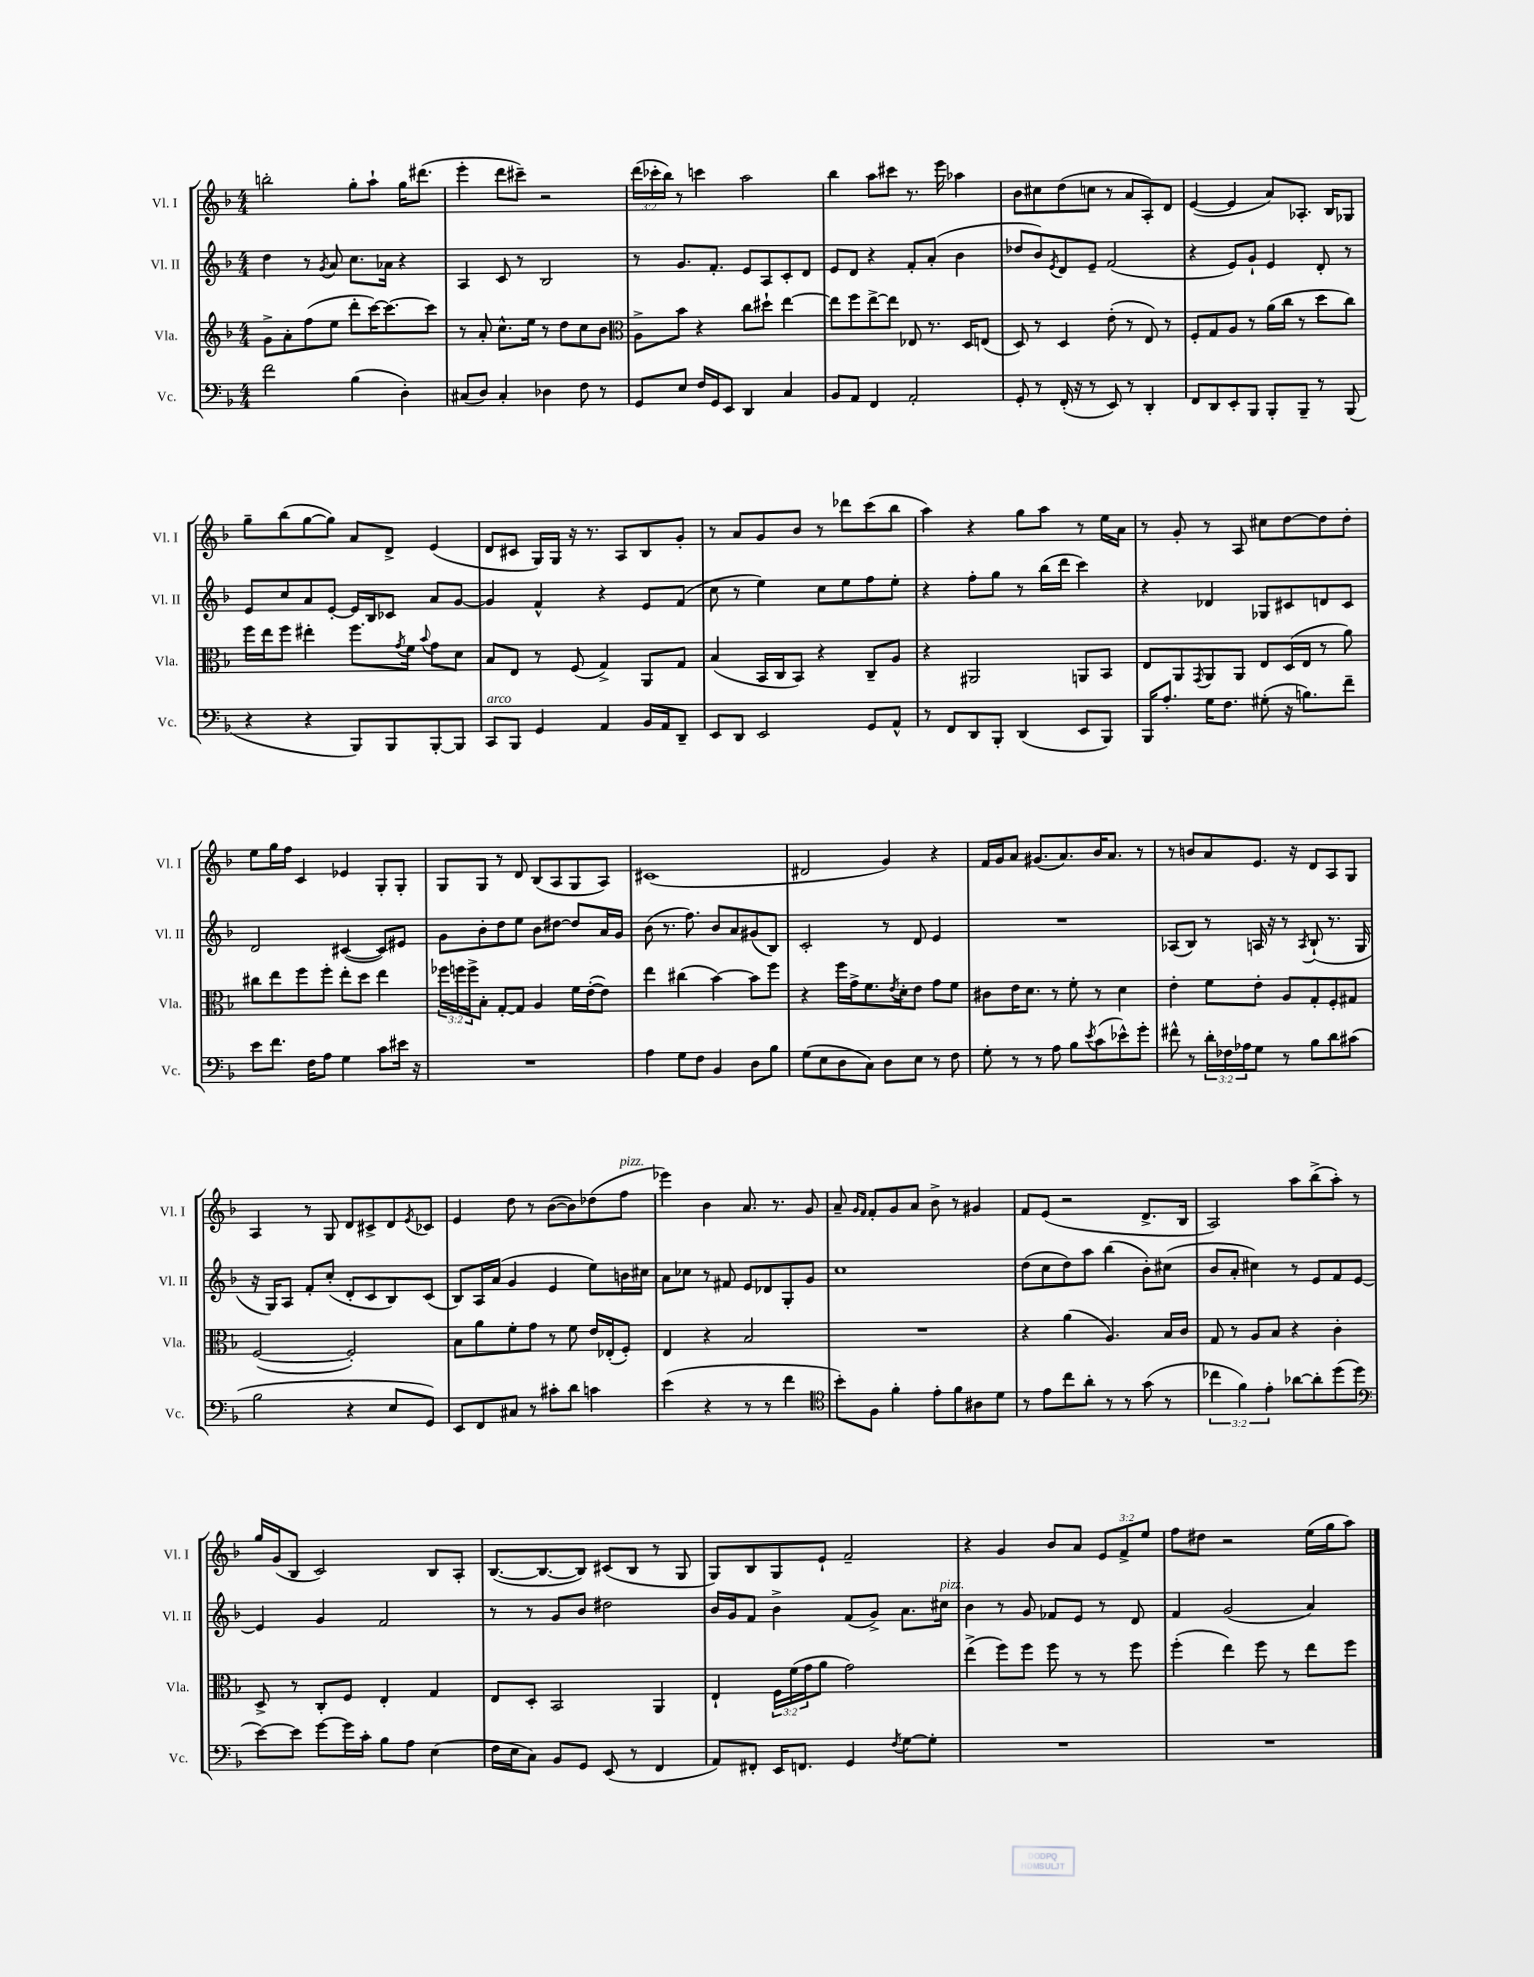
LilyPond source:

<<
\new StaffGroup <<
\new Staff = "s0" \with { instrumentName = "Vl. I" shortInstrumentName = "Vl. I" } {
    \clef treble \key f \major \numericTimeSignature \time 4/4 \override Staff.TupletNumber.text = #tuplet-number::calc-fraction-text
    b''2-. g''8-. a''8-! g''16 dis'''8.( |
    e'''4-. d'''8 cis'''8--) r2 |
    \tuplet 3/2 { d'''16( ces'''16-. bes''16) } r8 c'''4 a''2 |
    bes''4 a''8 cis'''8 r8. e'''16 aes''4 |
    bes'8 cis''8 d''8( c''8 r8 a'8 a8-.) d'8 |
    e'4~( e'4 a'8) aes8.-. bes16 ges8 |
    g''8-- bes''8( g''8~ g''8) a'8 d'8-> e'4( |
    d'8 cis'8 g16) g16 r16 r8. a8 bes8 g'8-. |
    r8 a'8 g'8 bes'8 r8 des'''8 c'''8( bes''8 |
    a''4) r4 g''8 a''8 r8 e''16 a'16 |
    r8 g'8-. r8 a8 cis''8 d''8~ d''8 d''8-. |
    e''8 g''16 f''16 c'4 ees'4 g8-. g8-. |
    g8 g8 r8 d'8 bes8( a8 g8 a8) |
    cis'1( |
    dis'2 g'4) r4 |
    f'16 g'16 a'8 gis'8.( a'8.) bes'16 a'8. r8 |
    r8 b'8 a'8 e'8. r16 d'8 a8 g8 |
    a4 r8 g8 d'8 cis'8-> d'8 \acciaccatura { e'8 } ces'8 |
    e'4 d''8 r8 bes'8~( bes'8) des''8( f''8^\markup { \italic "pizz." } |
    ees'''4) bes'4 a'8. r8. g'8 |
    a'8-- \grace { g'16 f'16 } f'8-. g'8 a'8 bes'8-> r8 gis'4 |
    f'8 e'8( r2 d'8.-> bes16 |
    a2) a''8 bes''8->( a''8-.) r8 |
    g''16 g'16( bes8 c'2) bes8 a8-. |
    bes8.~( bes8.~ bes8) cis'8( bes8 r8 g8 |
    g8) bes8 g8 e'8-! f'2-- |
    r4 g'4 bes'8 a'8 \tuplet 3/2 { e'8 f'8-> e''8 } |
    f''8 dis''8 r2 e''16( g''16 a''8) \bar "|." |
}
\new Staff = "s1" \with { instrumentName = "Vl. II" shortInstrumentName = "Vl. II" } {
    \clef treble \key f \major \numericTimeSignature \time 4/4
    d''4 r8 \acciaccatura { g'8 } a'8 c''8. aes'16 r4 |
    a4 c'8 r8 bes2 |
    r8 g'8. f'8.-. e'8 a8 c'8-. d'8 |
    e'8 d'8 r4 f'8-. a'8-.( bes'4 |
    des''8 bes'8) \acciaccatura { e'8 } d'8 e'8-- f'2( |
    r4 e'8) g'8-! e'4 d'8-. r8 |
    e'8 c''8 a'8 e'8~-. e'16 bes16 ces'8 a'8 g'8~ |
    g'4 f'4-^ r4 e'8 f'8( |
    c''8 r8 e''4) c''8 e''8 f''8 e''8-. |
    r4 f''8-. g''8 r8 bes''16( d'''16 c'''4) |
    r4 des'4 ges8 cis'8 d'8 cis'8 |
    d'2 cis'4~( cis'8) eis'8 |
    g'8 bes'8-. d''8 e''8 bes'8 dis''8~ dis''8 a'16 g'16 |
    bes'8( r8. f''8.) bes'8 a'8 gis'8( bes8) |
    c'2-. r8 d'8 e'4 |
    R1 |
    aes8( bes8) r8 a16 r16 r8 \acciaccatura { a8 } bes8-!( r8. g16 |
    r16 g16) a8 f'8-. c''8-.( d'8-. c'8 bes8) c'8( |
    bes8) a16 a'16( g'4 e'4 e''8) b'16 cis''16 |
    a'8 ces''8 r8 fis'8 e'8 des'8 g8-. g'8 |
    c''1 |
    d''8( c''8 d''8) a''8 bes''4( bes'8-.) cis''8( |
    bes'8 a'8-. cis''4) r8 e'8 f'8 e'8~ |
    e'4 g'4 f'2 |
    r8 r8 g'8 bes'8 dis''2 |
    bes'16 g'16 f'8 bes'4-> f'8( g'8->) a'8. cis''16^\markup { \italic "pizz." } |
    bes'4 r8 g'8 fes'8 e'8 r8 d'8 |
    f'4 g'2( a'4) \bar "|." |
}
\new Staff = "s2" \with { instrumentName = "Vla." shortInstrumentName = "Vla." } {
    \clef treble \key f \major \numericTimeSignature \time 4/4 \override Staff.TupletNumber.text = #tuplet-number::calc-fraction-text
    g'8-> a'8-. f''8( e''8 d'''8-. c'''16~) c'''8.~ c'''8 |
    r8 a'8-. c''8.-^ e''16 r8 d''8 c''8 bes'8 |
    \clef alto a8-> bes'8 r4 c''8 dis''8-! e''4~ |
    e''8 f''8 e''8~-> e''8 ees8 r8. d16 e8( |
    d8) r8 d4 e'8-.( r8 e8) r8 |
    f8-. g8 a8 r8 a'16( c''16 r8 d''8 c''8) |
    f''16 e''16 f''8 eis''4-. f''8. \acciaccatura { g'8 } f'16 \appoggiatura { bes'8 } g'8 d'8 |
    bes8 e8 r8 f8( g4->) a,8 g8 |
    bes4( bes,16 c16 bes,8) r4 c8-- a8 |
    r4 ais,2 a,8 bes,8 |
    e8 a,8 \acciaccatura { g,8 } a,8 a,8 e8 d16( e16 r8 a'8) |
    cis''8 e''8 f''8 f''8-. e''8-. d''8 e''4 |
    \tuplet 3/2 { fes''16 f''16 f''16-> } bes8-. g8~-. g8 a4 f'16 e'16~-.( e'8) |
    e''4 cis''4( bes'4~) bes'8 f''8 |
    r4 f''16 g'16-> f'8. \acciaccatura { e'8 } d'16-. e'8 g'8 f'8 |
    cis'8 e'16 d'8. r8 f'8-. r8 d'4 |
    e'4-. f'8 e'8-. a8 g8-. f8-. gis8 |
    f2~( f2-.) |
    bes8 a'8 f'8-. g'8 r8 f'8 e'16 ees16-.( f8-.) |
    e4 r4 bes2 |
    R1 |
    r4 a'4( a4.) bes16 c'16 |
    g8 r8 a8 bes8 r4 c'4-. |
    d8-> r8 c8-. f8 e4-. g4 |
    e8 d8-. bes,2 a,4 |
    e4-! \tuplet 3/2 { f16 f'16( g'16 } a'8 g'2) |
    e''4->( f''8) f''8 f''8 r8 r8 f''8 |
    f''4-.( e''4) f''8 r8 e''8 f''8 \bar "|." |
}
\new Staff = "s3" \with { instrumentName = "Vc." shortInstrumentName = "Vc." } {
    \clef bass \key f \major \numericTimeSignature \time 4/4 \override Staff.TupletNumber.text = #tuplet-number::calc-fraction-text
    f'2 bes4( d4-.) |
    cis8( d8) cis4-. des4 f8 r8 |
    g,8 e8 f16 g,16 e,8 d,4 c4 |
    bes,8 a,8 f,4 a,2-. |
    g,8-. r8 f,16-.( r16 r8 e,8) r8 d,4-. |
    f,8 d,8 e,8-. bes,,8 bes,,8-. bes,,8-- r8 bes,,8( |
    r4 r4 bes,,8) bes,,8 bes,,8~-. bes,,8 |
    c,8^\markup { \italic "arco" } bes,,8 g,4 a,4 bes,16 a,16 d,8-- |
    e,8 d,8 e,2 g,8 a,8-^ |
    r8 f,8 d,8 bes,,8-. d,4( e,8 bes,,8) |
    bes,,16 a8.-. g16 f8. gis8-.( r16 b8.) f'8-- |
    e'8 f'8. f16 a8 g4 c'8 eis'16 r16 |
    R1 |
    a4 g8 f8 bes,4 d8 bes8 |
    g8( e8 d8 c8) d8 e8 r8 f8 |
    g8-. r8 r8 a8 bes8 \acciaccatura { e'8 } c'8( ees'8-^) g'8-. |
    fis'8-^ r8 \tuplet 3/2 { d'16-. fes16 aes16 } g8 r8 bes8 d'8 cis'8( |
    bes2 r4 e8 g,8) |
    e,8 f,8 cis8 r8 cis'8-. d'8 c'4 |
    e'4( r4 r8 r8 f'4 |
    \clef tenor bes'8-.) f8 f'4-. e'8-. f'8 ais8 d'8 |
    r8 e'8 c''8 a'8-. r8 r8 g'8( r8 |
    \tuplet 3/2 { ces''4 f'4) e'4-. } aes'8~ aes'8-. d''8( d''8 |
    \clef bass e'8~) e'8 g'8~ g'16 c'16-. bes8 a8 e4( |
    f16 e16 c8) bes,8 g,8 e,8( r8 f,4 |
    a,8) fis,8-. e,16 f,8. g,4 \acciaccatura { f8 } g8~ g8-. |
    R1 |
    R1 \bar "|." |
}
>>
>>
\layout { \context { \Score \remove "Bar_number_engraver" } }
